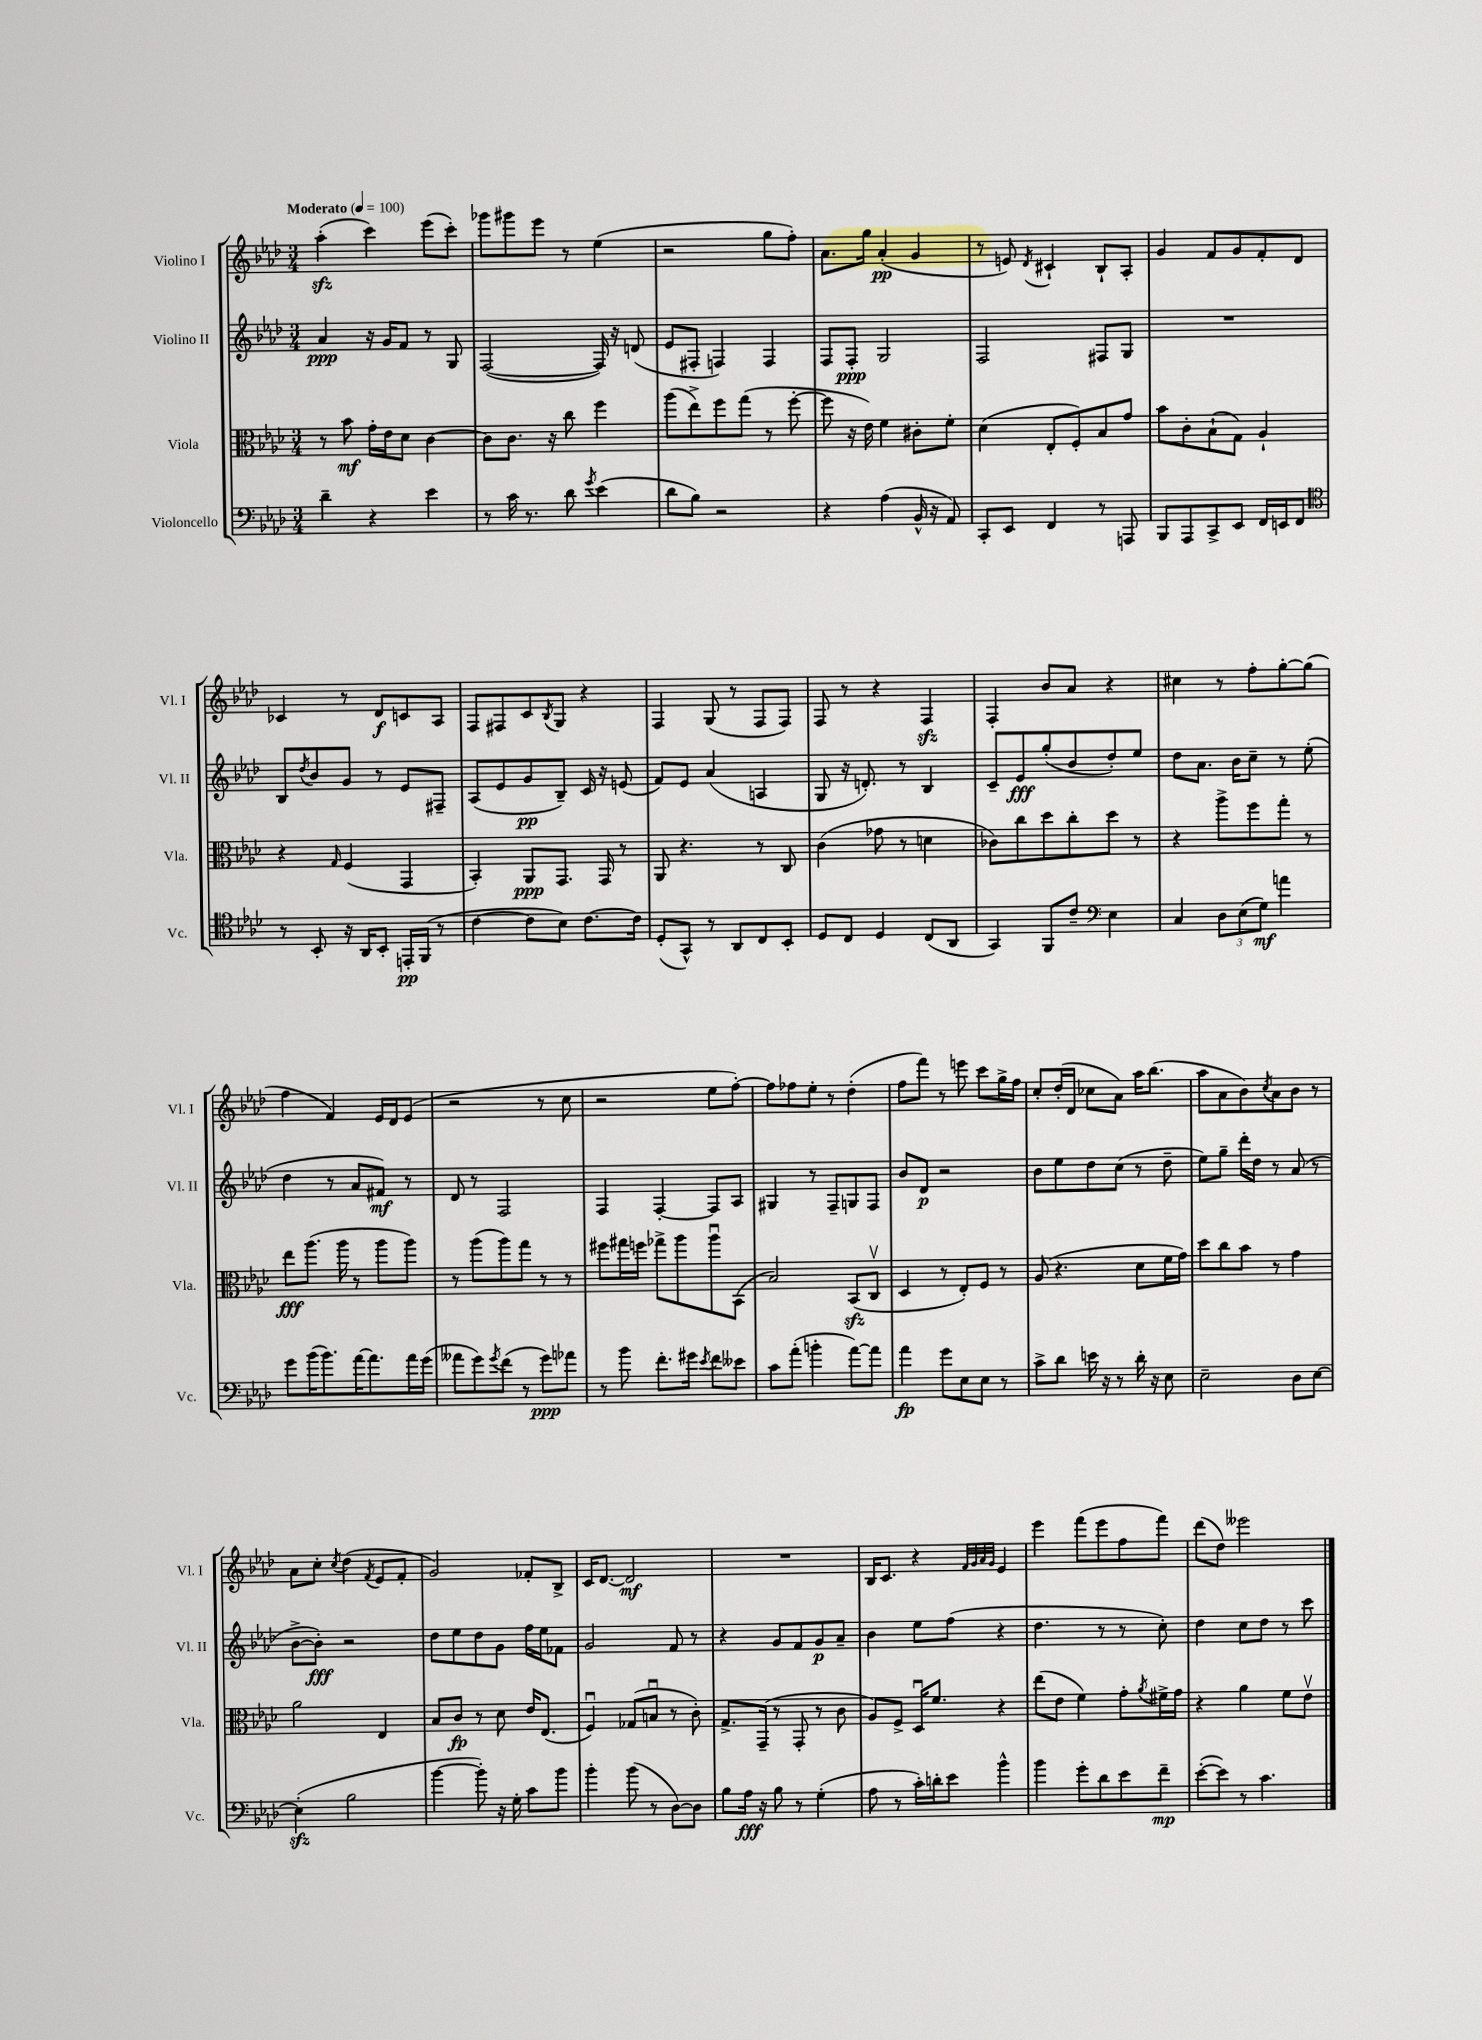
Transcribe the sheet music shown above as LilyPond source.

<<
\new StaffGroup <<
\new Staff = "s0" \with { instrumentName = "Violino I" shortInstrumentName = "Vl. I" } {
    \clef treble \key aes \major \numericTimeSignature \time 3/4 \tempo "Moderato" 4 = 100
    aes''4-.\sfz( c'''4) ees'''8( c'''8-.) |
    ges'''8 gis'''8 ees'''8 r8 ees''4( |
    r2 g''8 f''8-.) |
    aes'8. g''16 aes'4-.\pp( g'4 |
    r8 e'8) \acciaccatura { des'8 } cis'4-! bes8-! aes8-. |
    g'4 f'8 g'8 f'8-. des'8 |
    ces'4 r8 des'8\f c'8 aes8 |
    f8 fis8 c'8 \acciaccatura { bes8 } g8 r4 |
    f4 g8( r8 f8 f8) |
    f8 r8 r4 f4\sfz |
    f4-. bes'8 aes'8 r4 |
    cis''4 r8 f''8-. g''8~-. g''8( |
    f''4 f'4) ees'16 des'16 ees'8( |
    r2 r8 c''8 |
    r2 ees''8 f''8~-.) |
    f''8 fes''8 ees''8-. r8 des''4-.( |
    f''8 f'''8) r8 e'''8 c'''8 g''16-> f''16 |
    c''8-. des''16-.( des'16 ces''8 aes'8) aes''16 bes''8.( |
    aes''8 aes'8 bes'8) \acciaccatura { c''8 } aes'8 bes'8 r8 |
    aes'8 c''8-. \acciaccatura { c''8 } des''4( \acciaccatura { f'8 } ees'8 f'8-. |
    g'2) fes'8-. bes8-> |
    c'16 des'8.~ des'2\mf |
    R2. |
    bes16 c'8. r4 \grace { f'32 g'32 aes'32 g'32 } ees'4 |
    ees'''4 f'''8( ees'''8 f''8 f'''8) |
    des'''8( des''8) eeses'''2 \bar "|." |
}
\new Staff = "s1" \with { instrumentName = "Violino II" shortInstrumentName = "Vl. II" } {
    \clef treble \key aes \major \numericTimeSignature \time 3/4
    aes'4\ppp r16 g'16 f'8 r8 g8 |
    f2~( f16) r16 d'8( |
    ees'8 fis8-. f4) f4 |
    f8 f8-.\ppp g2 |
    f2 fis8 g8 |
    R2. |
    bes8 \acciaccatura { des''8 } bes'8 g'8 r8 ees'8 fis8-- |
    aes8( ees'8 g'8\pp bes8--) c'16 r16 e'8( |
    f'8) ees'8 aes'4( a4 |
    g8 r16 d'8.-.) r8 bes4 |
    c'8-- ees'8\fff g''8-.( bes'8 des''8-.) ees''8 |
    des''8 aes'8. bes'16 c''8-- r8 ees''8-.( |
    des''4 r8 aes'8 fis'8\mf) r8 |
    des'8 r8 f2 |
    f4 f4~-. f8 aes8 |
    gis4 r8 f8-- g8 f8 |
    bes'8 des'8\p r2 |
    bes'8 ees''8 des''8 c''8( r8 des''8-- |
    ees''8) g''8-- des'''16-. des''16 r8 aes'8( r8 |
    bes'8~-> bes'8-.\fff) r2 |
    des''8 ees''8 des''8 g'8 f''16 ees''16 fes'8 |
    g'2 f'8 r8 |
    r4 g'8 f'8 g'8\p aes'8-- |
    bes'4 ees''8 f''8( r4 |
    des''4. r8 r8 c''8-.) |
    des''4 c''8 des''8 r8 c'''8 \bar "|." |
}
\new Staff = "s2" \with { instrumentName = "Viola" shortInstrumentName = "Vla." } {
    \clef alto \key aes \major \numericTimeSignature \time 3/4
    r8 bes'8\mf g'16-. ees'16 des'8 c'4~ |
    c'8 c'8. r16 c''8 f''4 |
    aes''8( ees''8->) f''8 g''8( r8 f''8~-. |
    f''8 r16 ees'16) f'4 cis'8-. f'8-. |
    des'4( ees8-. f8-.) bes8 g'8 |
    bes'8 c'8-. bes8-!( g8) aes4-! |
    r4 \grace { g16 } f4( g,4 |
    bes,4-.) aes,8\ppp g,8. g,16 r8 |
    aes,8 r4. r8 c8 |
    c'4( ges'8 r8 d'4 |
    ces'8) c''8 des''8 c''8-. des''8 r8 |
    r4 aes''8-> f''8 g''8-. r8 |
    ees''8\fff aes''8.( aes''16 r8 aes''8 aes''8) |
    r8 aes''8( aes''8) g''8 r8 r8 |
    fis''8 gis''16 f''16 ges''8-> aes''8 aes''8\downbow bes,8( |
    bes2) bes,8\sfz( c8\upbow |
    des4 r8 ees8-.) f8 r8 |
    aes8( r4. des'8 f'16 g'16) |
    des''8 c''8 bes'8 r8 g'4 |
    aes'2 ees4 |
    bes8 c'8\fp r8 des'8 ees'16 ees8.( |
    f4\downbow) ges8( b8\downbow r8 c'8-.) |
    g8.-> g,16--( r8 g,8-. r8 c'8 |
    aes8) f8-> des16\downbow f'8. r4 |
    ees''8( ees'8 f'4) g'8-. \acciaccatura { aes'8 } fis'16-> g'16 |
    r4 aes'4 f'8 ees'8\upbow \bar "|." |
}
\new Staff = "s3" \with { instrumentName = "Violoncello" shortInstrumentName = "Vc." } {
    \clef bass \key aes \major \numericTimeSignature \time 3/4
    des'4-- r4 ees'4 |
    r8 c'16 r8. des'8 \acciaccatura { g'8 } ees'4( |
    des'8 bes8) r2 |
    r4 aes4( bes,16-^ r16 aes,8) |
    c,8-. ees,8 f,4 r8 a,,8 |
    bes,,8 aes,,8 c,8-> ees,8 f,16 e,16 f,8 |
    \clef tenor r8 bes,8-. r16 aes,16 bes,8-. e,16-.\pp f,16( r8 |
    c'4~ c'8 bes8) c'8.~ c'16 |
    des8-.( g,8-^) r8 aes,8 c8 bes,8-. |
    des8 c8 des4 c8( aes,8 |
    g,4) f,8 c'8-- \clef bass ees4 |
    c4 \tuplet 3/2 { des8 ees8( g8\mf) } a'4 |
    g'8 bes'16( bes'8.) aes'16~ aes'8. aes'16 g'16( |
    aeses'8 g'8) \acciaccatura { g'8 } f'8( r8 g'8\ppp) aes'8 |
    r8 bes'8 f'8.-. gis'16 \acciaccatura { ees'8 } f'8 eeses'8 |
    c'8 aes'8-.( b'4-. aes'8~) aes'8 |
    aes'4\fp g'8 ees8 ees8 r8 |
    c'8-> des'8 e'16 r16 r8 des'16-. r16 ees8 |
    ees2-- des8 ees8~ |
    ees4-.\sfz( bes2 |
    bes'4~ bes'8-.) r16 g16-. c'8 bes'8 |
    bes'4-. bes'8( r8 des8~) des8 |
    bes8 aes16\fff r16 bes8 r8 g4-.( |
    aes8 r8 c'16-.) d'16-. ees'8 bes'4-^ |
    bes'4 g'8-. des'8 ees'8 f'8--\mp |
    ees'8~-.( ees'8) r8 c'4. \bar "|." |
}
>>
>>
\layout { \context { \Score \remove "Bar_number_engraver" } }
